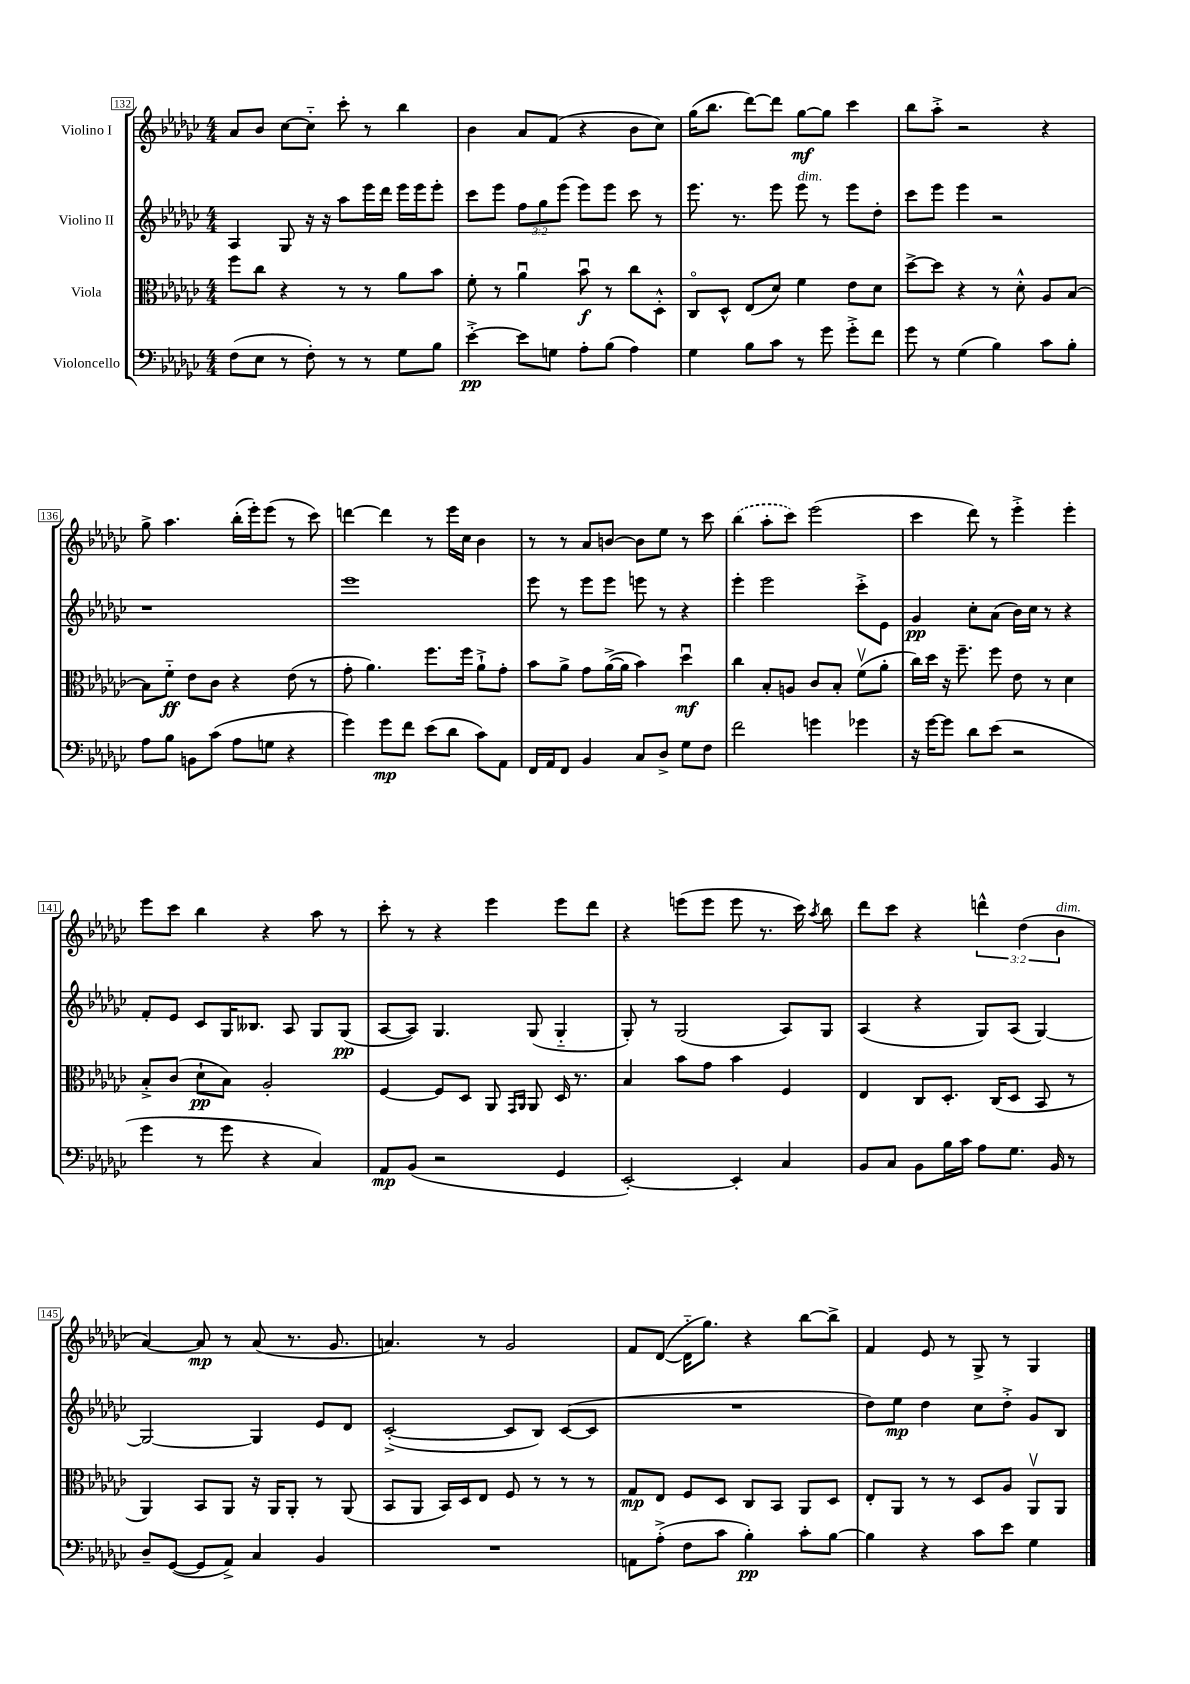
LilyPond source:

<<
\new StaffGroup <<
\new Staff = "s0" \with { instrumentName = "Violino I" } {
    \clef treble \key ges \major \numericTimeSignature \time 4/4 \override Staff.TupletNumber.text = #tuplet-number::calc-fraction-text
    \autoBeamOff aes'8[ bes'8] ces''8[~ ces''8]-_ ces'''8-. r8 bes''4 |
    bes'4 aes'8[ f'8]( r4 bes'8[ ces''8]) |
    ges''16[( bes''8.] des'''8[~) des'''8] ges''8[~\mf ges''8] ces'''4 |
    bes''8[ aes''8]-.-> r2 r4 |
    ges''8-> aes''4. bes''16[-.( ees'''16-.) ees'''8]( r8 ces'''8) |
    d'''4~ d'''4 r8 ees'''16[ ces''16] bes'4 |
    r8 r8 aes'8[ b'8]~ b'8[ ees''8] r8 ces'''8 |
    \once \slurDashed bes''4( aes''8[-. ces'''8]) ees'''2( |
    ces'''4 des'''8) r8 ees'''4-.-> ees'''4-. |
    ees'''8[ ces'''8] bes''4 r4 aes''8 r8 |
    ces'''8-. r8 r4 ees'''4 ees'''8[ des'''8] |
    r4 e'''8[( e'''8] e'''8 r8. ces'''16) \acciaccatura { aes''8 } bes''8 |
    des'''8[ ces'''8] r4 \tuplet 3/2 { d'''4-^ des''4( bes'4^\markup { \italic "dim." } } |
    aes'4~) aes'8\mp r8 aes'8( r8. ges'8. |
    a'4.) r8 ges'2 |
    f'8[ des'8]~( des'16[-_ ges''8.]) r4 bes''8[~ bes''8]-> |
    f'4 ees'8 r8 ges8-> r8 ges4 \bar "|." |
}
\new Staff = "s1" \with { instrumentName = "Violino II" } {
    \clef treble \key ges \major \numericTimeSignature \time 4/4 \override Staff.TupletNumber.text = #tuplet-number::calc-fraction-text
    \autoBeamOff aes4 ges8 r16 r16 aes''8[ ees'''16 des'''16] ees'''16[ ees'''16 ees'''8]-. |
    ces'''8[ ees'''8] \tuplet 3/2 { f''8[ ges''8 ees'''8]( } ees'''8[) ees'''8] ces'''8 r8 |
    ees'''8. r8. ees'''8 ees'''8^\markup { \italic "dim." } r8 ees'''8[ des''8]-. |
    ces'''8[ ees'''8] ees'''4 r2 |
    r1 |
    ees'''1 |
    ees'''8 r8 ees'''8[ ees'''8] e'''8 r8 r4 |
    ees'''4-. ees'''2 ces'''8[-.-> ees'8] |
    ges'4\pp ces''8[-. aes'8]( bes'16[) ces''16] r8 r4 |
    f'8[-. ees'8] ces'8[ ges16 beses8.] aes8 ges8[ ges8]\pp( |
    aes8[~ aes8]) ges4. ges8( ges4-_ |
    ges8-.) r8 ges2( aes8[) ges8] |
    aes4( r4 ges8[) aes8]( ges4~) |
    ges2~ ges4 ees'8[ des'8] |
    ces'2~-.->( ces'8[ bes8]) ces'8[~( ces'8] |
    R1 |
    des''8[) ees''8]\mp des''4 ces''8[ des''8]-.-> ges'8[ bes8] \bar "|." |
}
\new Staff = "s2" \with { instrumentName = "Viola" } {
    \clef alto \key ges \major \numericTimeSignature \time 4/4
    \autoBeamOff f''8[ ces''8] r4 r8 r8 aes'8[ bes'8] |
    f'8-. r8 aes'4\downbow bes'8\downbow\f r8 ces''8[ des8]-.-^ |
    ces8[\flageolet des8]-^ ees8[( des'8]) f'4 ees'8[ des'8] |
    des''8[~-> des''8] r4 r8 des'8-.-^ aes8[ bes8]~ |
    bes8[ f'8]-_\ff ees'8[ ces'8] r4 ees'8( r8 |
    ges'8-. aes'4.) f''8.[ f''16] aes'8[-!-> ges'8]-. |
    bes'8[ aes'8]-> ges'8[ aes'16~->( aes'16] bes'4) des''4\downbow\mf |
    ces''4 bes8[-. a8] ces'8[ bes8]-. f'8[\upbow( aes'8]-. |
    ces''16[) des''16] r16 f''8.-- f''8 ees'8 r8 des'4 |
    bes8[-.-> ces'8]( des'8[-!\pp bes8]) aes2-. |
    f4~ f8[ des8] aes,8 \grace { ges,16[ aes,16] } aes,8 des16 r8. |
    bes4 bes'8[ ges'8] bes'4 f4 |
    ees4 ces8[ des8.]-. ces16[( des8] bes,8 r8 |
    aes,4) bes,8[ aes,8] r16 aes,16[ aes,8]-. r8 aes,8( |
    bes,8[ aes,8] bes,16[) des16 ees8] f8 r8 r8 r8 |
    ges8[\mp ees8] f8[ des8] ces8[ bes,8] aes,8[ des8] |
    ees8[-. aes,8] r8 r8 des8[ aes8] aes,8[\upbow aes,8] \bar "|." |
}
\new Staff = "s3" \with { instrumentName = "Violoncello" } {
    \clef bass \key ges \major \numericTimeSignature \time 4/4
    \autoBeamOff f8[( ees8] r8 f8-.) r8 r8 ges8[ bes8] |
    ees'4~-.->\pp ees'8[ g8] aes8[-. bes8]( aes4) |
    ges4 bes8[ ces'8] r8 ges'8 ges'8[-.-> f'8] |
    ges'8 r8 ges4( bes4) ces'8[ bes8]-. |
    aes8[ bes8] b,8[ ces'8]( aes8[ g8] r4 |
    ges'4) ges'8[\mp f'8] ees'8[( des'8] ces'8[) aes,8] |
    f,16[ aes,16 f,8] bes,4 ces8[ des8]-> ges8[ f8] |
    f'2 g'4 ges'4 |
    r16 ges'16[~ ges'8] des'8[ ees'8]( r2 |
    ges'4 r8 ges'8 r4 ces4) |
    aes,8[\mp bes,8]( r2 ges,4 |
    ees,2~-.) ees,4-. ces4 |
    bes,8[ ces8] bes,8[ bes16 ces'16] aes8[ ges8.] bes,16 r8 |
    des8[-- ges,8]~( ges,8[ aes,8]->) ces4 bes,4 |
    R1 |
    a,8[ aes8]-.->( f8[ ces'8] bes4-.\pp) ces'8[-. bes8]~ |
    bes4 r4 ces'8[ ees'8] ges4 \bar "|." |
}
>>
>>
\layout { \context { \Score currentBarNumber = #132 \override BarNumber.stencil = #(make-stencil-boxer 0.1 0.3 ly:text-interface::print) } }
